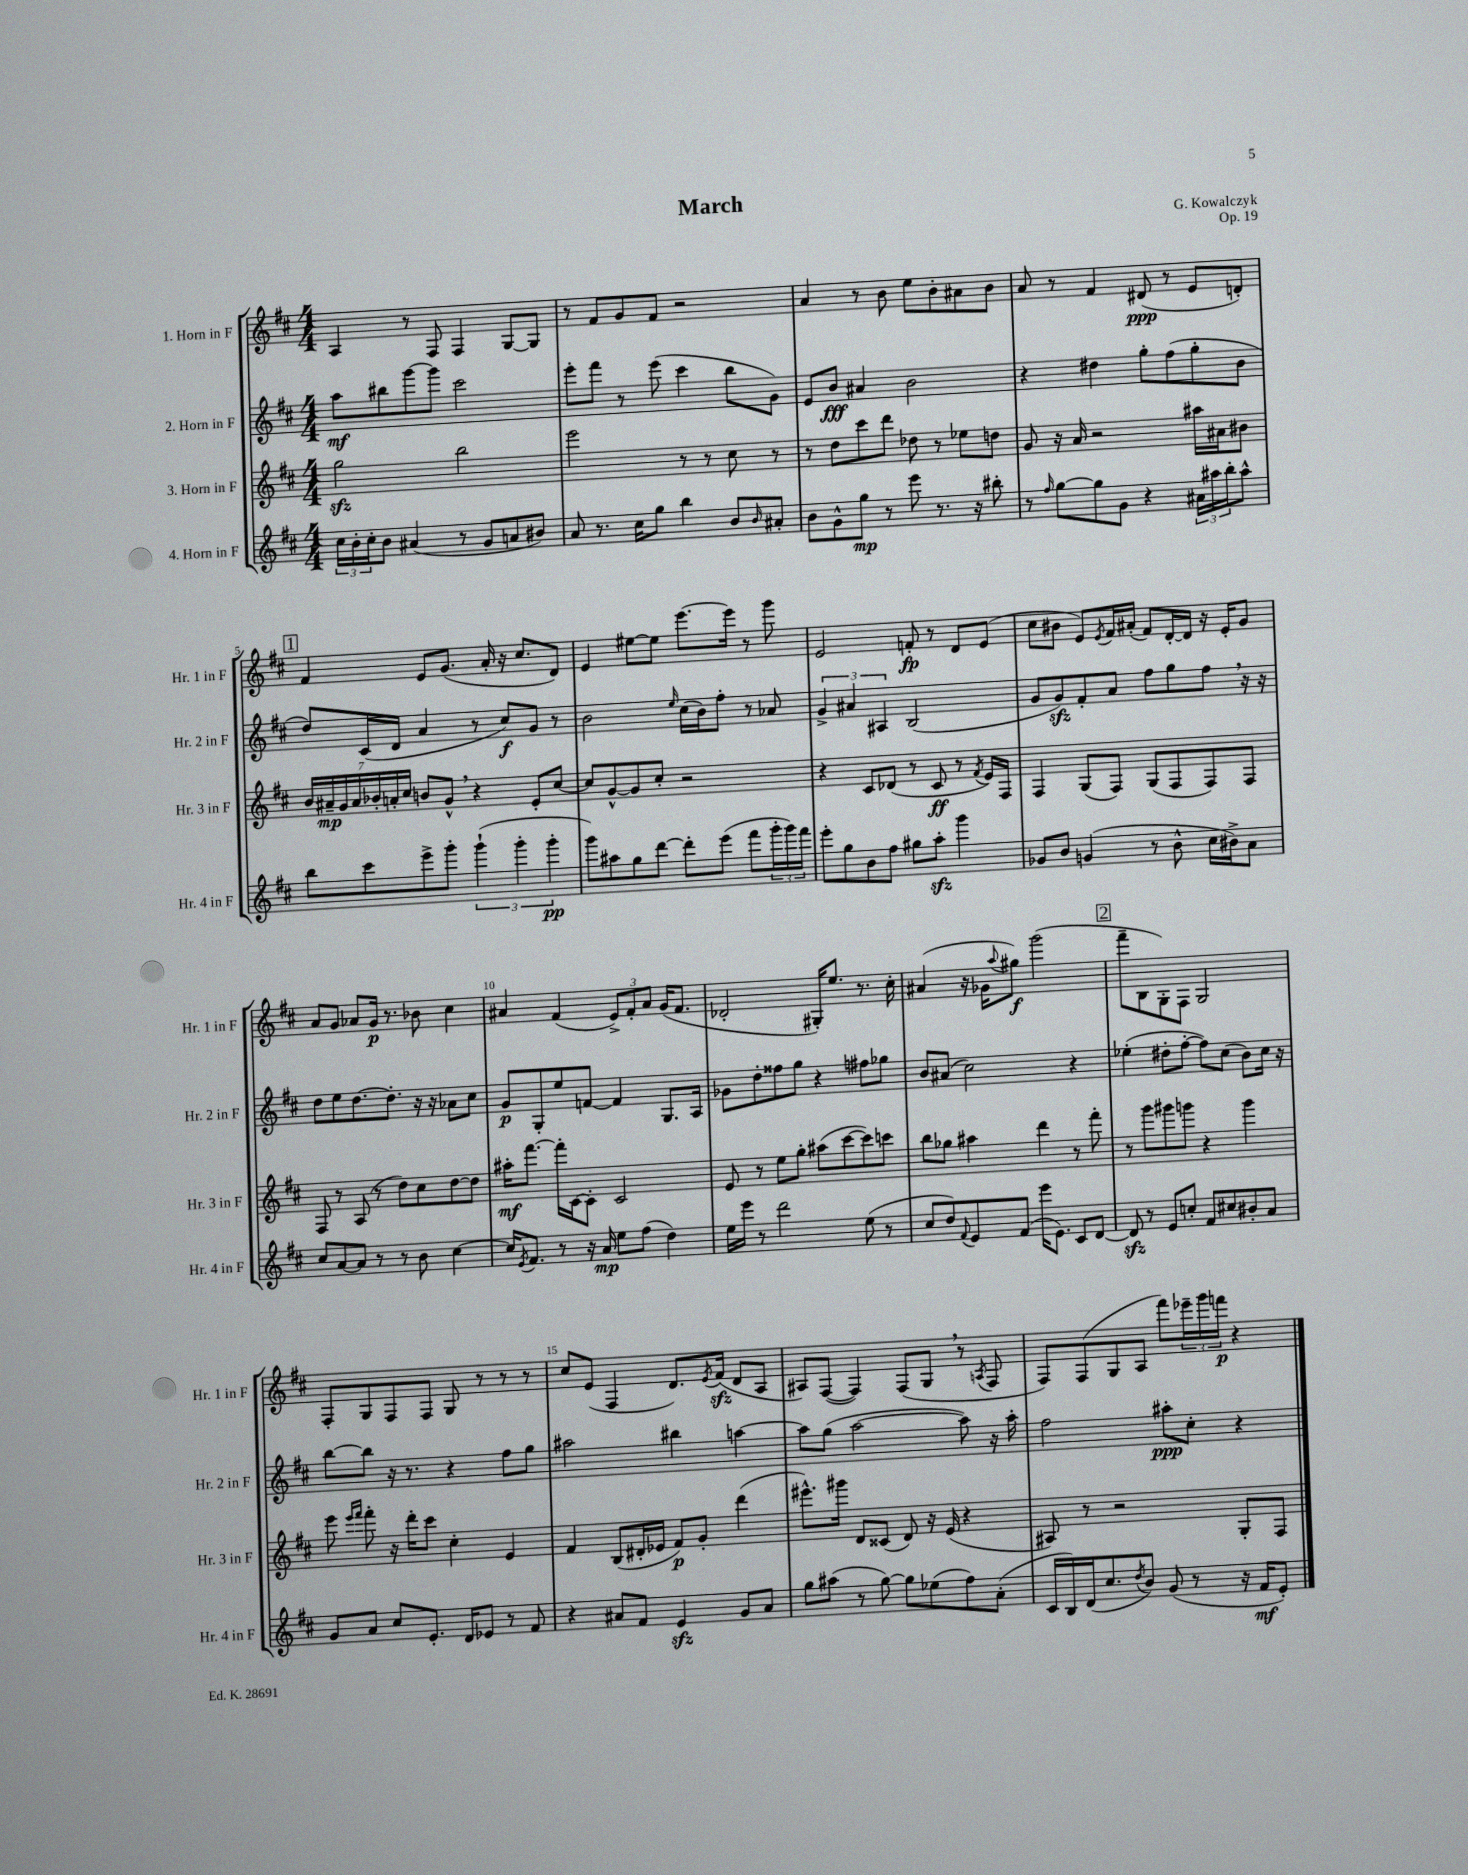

**kern	**dynam	**kern	**dynam	**kern	**dynam	**kern	**dynam
*part4	*part4	*part3	*part3	*part2	*part2	*part1	*part1
*staff4	*staff4	*staff3	*staff3	*staff2	*staff2	*staff1	*staff1
*I"4. Horn in F	*	*I"3. Horn in F	*	*I"2. Horn in F	*	*I"1. Horn in F	*
*I'Hr. 4 in F	*	*I'Hr. 3 in F	*	*I'Hr. 2 in F	*	*I'Hr. 1 in F	*
*clefG2	*	*clefG2	*	*clefG2	*	*clefG2	*
*k[f#c#]	*	*k[f#c#]	*	*k[f#c#]	*	*k[f#c#]	*
*M4/4	*	*M4/4	*	*M4/4	*	*M4/4	*
=1	=1	=1	=1	=1	=1	=1	=1
24cc#\LL	.	2ggzz\	.	8aa\L	mf	4A/	.
24b'\	.	.	.	.	.	.	.
24cc#'\J	.	.	.	.	.	.	.
8b\J	.	.	.	8bb#X\	.	.	.
(4a#X/	.	.	.	[8ggg\	.	8r	.
.	.	.	.	8ggg\J]	.	8F#/	.
8r	.	2bb\	.	2ccc#\	.	4F#/	.
8g/L	.	.	.	.	.	.	.
8an/	.	.	.	.	.	[8G/L	.
8b#X/J)	.	.	.	.	.	8G/J]	.
=2	=2	=2	=2	=2	=2	=2	=2
8a/	.	2eee\	.	8eee'\L	.	8r	.
8.r	.	.	.	8fff#\J	.	8f#/L	.
.	.	.	.	8r	.	8g/	.
16cc#\KL	.	.	.	.	.	.	.
8gg\J	.	.	.	(8eee\	.	8f#/J	.
4bb\	.	8r	.	4ccc#\	.	2r	.
.	.	8r	.	.	.	.	.
8b/L	.	8cc#\	.	8bb\L	.	.	.
16qqb/	.	.	.	.	.	.	.
8a#X'/J	.	8r	.	8g\J)	.	.	.
=3	=3	=3	=3	=3	=3	=3	=3
8b\L	.	8r	.	8e/L	.	4a/	.
8g^^\	.	8dd\L	.	8b/J	fff	.	.
8gg\J	mp	8ccc#\	.	4a#X/	.	8r	.
8r	.	8ddd\J	.	.	.	8b\	.
8eee\	.	8dd-X\	.	2b\	.	8ee\L	.
8.r	.	8r	.	.	.	8b'\	.
.	.	8ee-X\L	.	.	.	8a#X\	.
16r	.	.	.	.	.	.	.
8bb#X'\	.	8ddn\J	.	.	.	8b\J	.
=4	=4	=4	=4	=4	=4	=4	=4
8r	.	8g/	.	4r	.	8a/	.
16qqff#/	.	.	.	.	.	.	.
[8gg\L	.	16r	.	.	.	8r	.
.	.	16a/	.	.	.	.	.
8gg\]	.	2r	.	4dd#X\	.	4f#/	.
8g\J	.	.	.	.	.	.	.
4r	.	.	.	8gg'\L	.	(8d#X/	ppp
.	.	.	.	(8ff#\	.	8r	.
24a#X\LL	.	16aa#X\LL	.	8gg'\	.	8e/L	.
24aa#X\	.	.	.	.	.	.	.
.	.	16a#X\J	.	.	.	.	.
24bb'\J	.	.	.	.	.	.	.
8aa#^^\J	.	8b#X\J	.	8b\J	.	8dn'/J)	.
!!LO:LB:g=z
!!LO:REH:place=s1:t=1
=5	=5	=5	=5	=5	=5	=5	=5
8bb\L	.	28b/LL	.	8dd/L)	.	4f#/	.
.	.	28a#X~/	mp	.	.	.	.
.	.	28g/	.	.	.	.	.
.	.	28a#/	.	.	.	.	.
8ccc#\	.	.	.	(16c#/L	.	.	.
.	.	28b-X'/	.	.	.	.	.
.	.	28an'/	.	.	.	.	.
.	.	.	.	16d/JJ	.	.	.
.	.	28cc#/JJ	.	.	.	.	.
8eee^\	.	8bn/L	.	4a/	.	8e/L	.
8ggg'\J	.	8g^^,/J	.	.	.	(8.g/J	.
(6ggg`\	.	4r	.	8r	.	.	.
.	.	.	.	.	.	16a'/	.
.	.	.	.	8cc#/L)	f	16r	.
6ggg'\	.	.	.	.	.	.	.
.	.	.	.	.	.	8.cc#/L	.
.	.	8e'/L	.	8g/J	.	.	.
6ggg'\	pp	.	.	.	.	.	.
.	.	[8cc#/J	.	8r	.	8d/J)	.
=6	=6	=6	=6	=6	=6	=6	=6
8ggg\L)	.	8cc#/L]	.	2b\	.	4e/	.
8aa#X\	.	[8g^^/	.	.	.	.	.
8gg\	.	8g/]	.	.	.	[8ee#X\L	.
[8ddd\J	.	8cc#'/J	.	.	.	8ee#\J]	.
.	.	.	.	16qqee/	.	.	.
8ddd'\L]	.	2r	.	(16cc#\LL	.	[8.eee\L	.
.	.	.	.	16b\J)	.	.	.
(8eee\J	.	.	.	8ff#'\J	.	.	.
.	.	.	.	.	.	16eee\Jk]	.
8fff#\L	.	.	.	8r	.	8r	.
24ggg'\L	.	.	.	8a-X/	.	8ggg\	.
24ggg\)	.	.	.	.	.	.	.
24fff#\JJ	.	.	.	.	.	.	.
=7	=7	=7	=7	=7	=7	=7	=7
8eee'\L	.	4r	.	6g^/	.	2e/	.
8gg\	.	.	.	.	.	.	.
.	.	.	.	6a#X/	.	.	.
8b\	.	8c#/L	.	.	.	.	.
.	.	.	.	6A#X/	.	.	.
8ff#\J	.	(8d-X/J	.	.	.	.	.
8gg#X\L	.	8r	.	(2B/	.	8fn'/	fp
8aazz'\J	.	8c#/	ff	.	.	8r	.
4ggg\	.	8r	.	.	.	8d/L	.
.	.	8qf#/	.	.	.	.	.
.	.	16e/LL)	.	.	.	(8e/J	.
.	.	16F#/JJ	.	.	.	.	.
=8	=8	=8	=8	=8	=8	=8	=8
8g-X/L	.	4F#/	.	8g/L	.	8cc#\L	.
8b/J	.	.	.	8gzz/)	.	8b#X\J	.
(4gn/	.	(8G/L	.	8f#'/	.	8e/L)	.
.	.	.	.	.	.	8qe/	.
.	.	8F#/J)	.	8a/J	.	16f#/L	.
.	.	.	.	.	.	(16a#X'/JJ	.
8r	.	(8G/L	.	8ff#\L	.	8f#/L)	.
8b^^\	.	8F#/	.	8gg\	.	[16d'/L	.
.	.	.	.	.	.	16d/JJ]	.
16cc#\LL	.	8F#/)	.	8ff#,\J	.	16r	.
16b#X^\J)	.	.	.	.	.	16e'/KL	.
8a\J	.	8F#/J	.	16r	.	8g/J	.
.	.	.	.	16r	.	.	.
!!LO:LB:g=z
=9	=9	=9	=9	=9	=9	=9	=9
8cc#/L	.	8F#/	.	8dd\L	.	8a/L	.
[8a/	.	8r	.	8ee\	.	8g/J	.
8a/J]	.	(8A/	.	[8.dd\	.	8a-X/L	.
8r	.	8r	.	.	.	16g/Jk	p
.	.	.	.	8.dd'\J]	.	8.r	.
8r	.	8dd\L)	.	.	.	.	.
8b\	.	8cc#\	.	16r	.	8b-X\	.
.	.	.	.	16r	.	.	.
[4cc#\	.	[8dd\	.	8a-X\L	.	4cc#\	.
.	.	8dd\J]	.	8cc#\J	.	.	.
=10	=10	=10	=10	=10	=10	=10	=10
16cc#/KL]	.	16aa#X'\KL	mf	8g/L	p	4a#X/	.
8qe/	.	.	.	.	.	.	.
8.f#/J	.	[8.fff#\J	.	.	.	.	.
.	.	.	.	8G'/	.	.	.
8r	.	16fff#'\LL]	.	8ee/	.	(4f#/	.
.	.	[16c#\J	.	.	.	.	.
16r	.	8c#'\J]	.	[8fn/J	.	.	.
16a/	mp	.	.	.	.	.	.
8ee\L	.	2c#/	.	4f/]	.	12e^/L)	.
.	.	.	.	.	.	12f#'/	.
(8ff#\J	.	.	.	.	.	.	.
.	.	.	.	.	.	12a#/J	.
4dd\)	.	.	.	8.G/L	.	(16g/KL	.
.	.	.	.	.	.	8.f#/J	.
.	.	.	.	16A/Jk	.	.	.
=11	=11	=11	=11	=11	=11	=11	=11
16ee\LL	.	8e/	.	8g-X\L	.	2d-X'/	.
16eee\JJ	.	.	.	.	.	.	.
8r	.	8r	.	8dd'\	.	.	.
2ddd\	.	8ee\L	.	8ff##X\	.	.	.
.	.	8gg'\J	.	8gg\J	.	.	.
.	.	(8aa#X\L	.	4r	.	16G#X'/KL)	.
.	.	.	.	.	.	8.ee/J	.
.	.	[8ccc#\	.	.	.	.	.
(8ee\	.	8ccc#\])	.	8ff#X\L	.	8.r	.
8r	.	8cccn\J	.	8gg-X\J	.	.	.
.	.	.	.	.	.	16cc#'\	.
=12	=12	=12	=12	=12	=12	=12	=12
8cc#/L	.	8bb\L	.	8b/L	.	(4a#X/	.
8dd/)	.	8gg-X\J	.	(8a#X/J	.	.	.
8qqf#/	.	.	.	.	.	.	.
8e/	.	4aa#X\	.	2cc#\)	.	16r	.
.	.	.	.	.	.	16g-X\KL	.
.	.	.	.	.	.	8qqaa/	.
(8f#/J	.	.	.	.	.	8gg#X\J)	f
16eee\KL	.	4ddd\	.	.	.	(2ggg\	.
8.e\J)	.	.	.	.	.	.	.
8c#/L	.	8r	.	4r	.	.	.
[8d/J	.	8fff#'\	.	.	.	.	.
!!LO:REH:place=s1:t=2
=13	=13	=13	=13	=13	=13	=13	=13
8dzz/]	.	8r	.	(4ee-X'\	.	8fff#~\L	.
8r	.	8ggg\L	.	.	.	8B\	.
8e/L	.	8ggg#X\	.	8dd#X'\L	.	8G'\)	.
8ccn'/J	.	8gggn\J	.	[8ff#'\J	.	8F#\J	.
8f#/L	.	4r	.	8ff#\L])	.	2G/	.
8cc#X/	.	.	.	(8cc#\J	.	.	.
8b#X'/	.	4ggg\	.	8b\L)	.	.	.
8a/J	.	.	.	16cc#\Jk	.	.	.
.	.	.	.	16r	.	.	.
!!LO:LB:g=z
=14	=14	=14	=14	=14	=14	=14	=14
8g/L	.	8eee\	.	[8bb\L	.	8F#'/L	.
.	.	16qqeee/LL	.	.	.	.	.
.	.	16qqfff#/JJ	.	.	.	.	.
8a/J	.	8fff#'\	.	8bb\J]	.	8G/	.
8cc#/L	.	16r	.	16r	.	8F#/	.
.	.	16ddd'\KL	.	8.r	.	.	.
8.e'/J	.	8ccc#\J	.	.	.	8F#/J	.
.	.	4cc#'\	.	4r	.	8G/	.
16d/KL	.	.	.	.	.	.	.
8e-X/J	.	.	.	.	.	8r	.
8r	.	4e/	.	8ff#\L	.	8r	.
8f#/	.	.	.	8gg\J	.	8r	.
=15	=15	=15	=15	=15	=15	=15	=15
4r	.	4f#/	.	2aa#X\	.	8cc#/L	.
.	.	.	.	.	.	(8e/J	.
8a#X/L	.	(8B/L	.	.	.	4F#/	.
8f#/J	.	16d#X'/L	.	.	.	.	.
.	.	16e-X/JJ	.	.	.	.	.
4ezz/	.	8f#/L)	p	4bb#X\	.	8.d/L)	.
.	.	8g'/J	.	.	.	.	.
.	.	.	.	.	.	8qe/	.
.	.	.	.	.	.	(16f#zz/Jk	.
8g/L	.	(4ddd\	.	[4aan\	.	8d/L	.
8a#/J	.	.	.	.	.	8A/J	.
=16	=16	=16	=16	=16	=16	=16	=16
8gg\L	.	8.eee#X^^\L)	.	8aa\L]	.	8A#X/L)	.
(8aa#X\J	.	.	.	(8gg\J	.	([8F#/J	.
.	.	16ggg#X\Jk	.	.	.	.	.
8r	.	8d/L	.	[2aa\	.	4F#/])	.
[8gg\)	.	(8c##X/J	.	.	.	.	.
8gg\L]	.	8d/)	.	.	.	(8F#/L	.
(8ee-X\	.	16r	.	.	.	8G,/J	.
.	.	(16e/	.	.	.	.	.
8ff#\)	.	4r	.	8aa\])	.	8r	.
.	.	.	.	.	.	8qAn/	.
(8a'\J	.	.	.	16r	.	8F#/	.
.	.	.	.	16aa'\	.	.	.
=17	=17	=17	=17	=17	=17	=17	=17
16c#/LL	.	8A#X/)	.	2ff#\	.	8F#/L)	.
16B/)	.	.	.	.	.	.	.
(16d/J	.	8r	.	.	.	(8F#/	.
8.cc#/	.	.	.	.	.	.	.
.	.	2r	.	.	.	8G/	.
8qdd/	.	.	.	.	.	.	.
8b/J)	.	.	.	.	.	8A/J	.
(8g/	.	.	.	8aa#X'\L	ppp	8fff#\L)	.
8r	.	.	.	8cc#'\J	.	24eee-X~\L	.
.	.	.	.	.	.	24ggg\	.
.	.	.	.	.	.	24fffn\JJ	p
16r	.	8G'/L	.	4r	.	4r	.
16f#/KL	mf	.	.	.	.	.	.
8e'/J)	.	8F#/J	.	.	.	.	.
==	==	==	==	==	==	==	==
*-	*-	*-	*-	*-	*-	*-	*-
